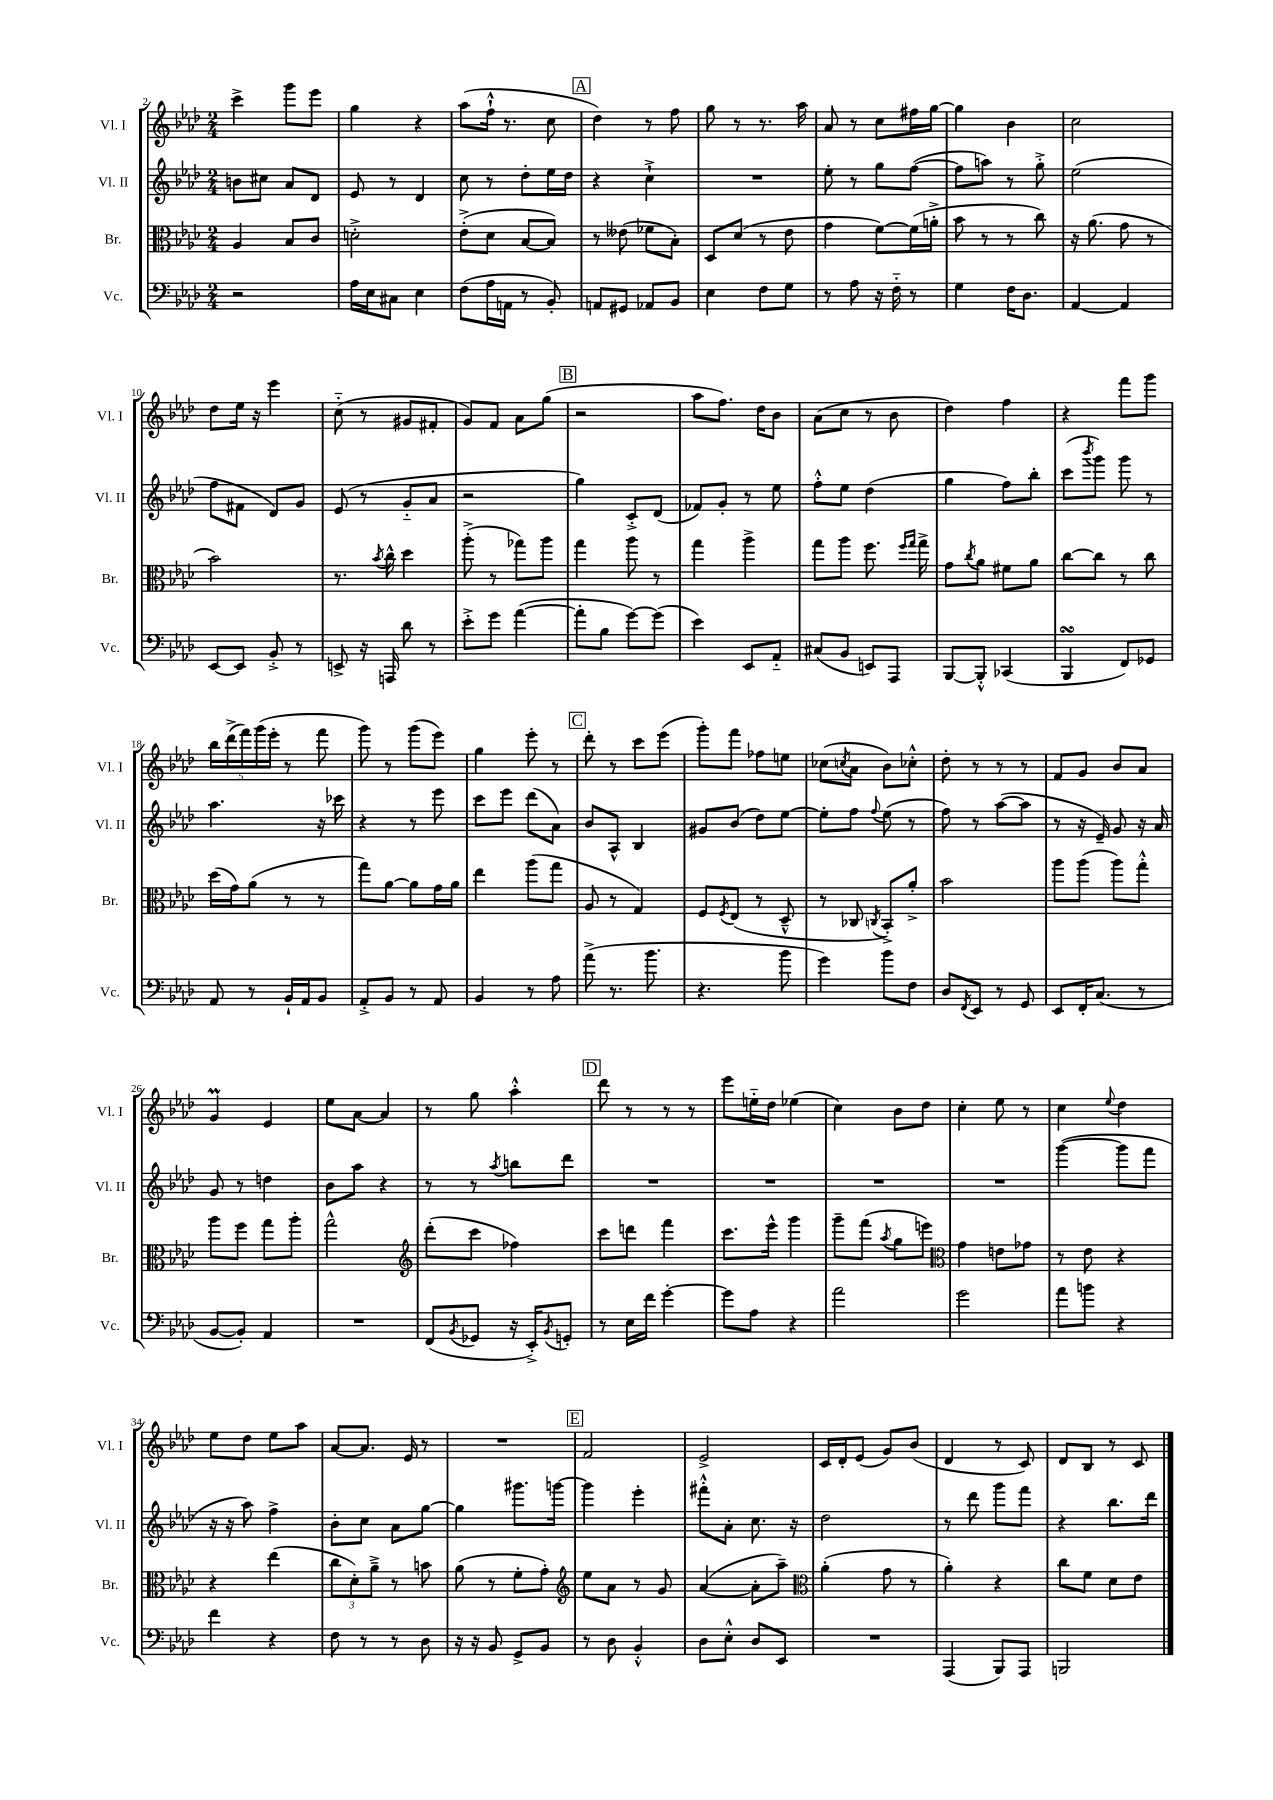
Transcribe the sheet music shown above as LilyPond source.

<<
\new StaffGroup <<
\new Staff = "s0" \with { instrumentName = "Vl. I" shortInstrumentName = "Vl. I" } {
    \clef treble \key aes \major \numericTimeSignature \time 2/4
    c'''4-> g'''8 ees'''8 |
    g''4 r4 |
    aes''8( f''16-!-^ r8. c''8 |
    \mark \markup { \box "A" } des''4) r8 f''8 |
    g''8 r8 r8. aes''16 |
    aes'8 r8 c''8 fis''16 g''16~ |
    g''4 bes'4 |
    c''2 |
    des''8 ees''16 r16 ees'''4 |
    c''8-_( r8 gis'8 fis'8-. |
    g'8) f'8 aes'8 g''8( |
    \mark \markup { \box "B" } r2 |
    aes''8 f''8.) des''16 bes'8 |
    aes'8( c''8 r8 bes'8 |
    des''4) f''4 |
    r4 f'''8 g'''8 |
    \tuplet 5/4 { bes''16 des'''16->( f'''16) g'''16( ees'''16-. } r8 f'''8 |
    g'''8) r8 g'''8( ees'''8) |
    g''4 ees'''8-. r8 |
    \mark \markup { \box "C" } des'''8-. r8 c'''8 ees'''8( |
    g'''8-.) f'''8 fes''8 e''8 |
    ces''8( \acciaccatura { c''8 } aes'8 bes'8) ces''8-.-^ |
    des''8-. r8 r8 r8 |
    f'8 g'8 bes'8 aes'8 |
    g'4\prall ees'4 |
    ees''8 aes'8~ aes'4 |
    r8 g''8 aes''4-.-^ |
    \mark \markup { \box "D" } des'''8 r8 r8 r8 |
    ees'''8 e''16-_ des''16 ees''4( |
    c''4) bes'8 des''8 |
    c''4-. ees''8 r8 |
    c''4 \appoggiatura { ees''8 } des''4 |
    ees''8 des''8 ees''8 aes''8 |
    aes'8~ aes'8. ees'16 r8 |
    R2 |
    \mark \markup { \box "E" } f'2 |
    ees'2-> |
    c'16 des'16-. ees'8( g'8) bes'8( |
    des'4 r8 c'8) |
    des'8 bes8 r8 c'8 \bar "|." |
}
\new Staff = "s1" \with { instrumentName = "Vl. II" shortInstrumentName = "Vl. II" } {
    \clef treble \key aes \major \numericTimeSignature \time 2/4
    b'8 cis''8 aes'8 des'8 |
    ees'8 r8 des'4 |
    c''8 r8 des''8-. ees''16 des''16 |
    \mark \markup { \box "A" } r4 c''4-!-> |
    R2 |
    ees''8-. r8 g''8 f''8~( |
    f''8 a''8) r8 g''8-.-> |
    ees''2( |
    f''8 fis'8 des'8) g'8 |
    ees'8( r8 g'8-_ aes'8 |
    r2 |
    \mark \markup { \box "B" } g''4) c'8-.-> des'8( |
    fes'8) g'8-. r8 ees''8 |
    f''8-.-^ ees''8 des''4( |
    g''4 f''8) bes''8-. |
    c'''8( \acciaccatura { bes'''8 } g'''8) g'''8 r8 |
    aes''4. r16 ces'''16 |
    r4 r8 ees'''8 |
    c'''8 ees'''8 des'''8( aes'8) |
    \mark \markup { \box "C" } bes'8 aes8-^ bes4 |
    gis'8 bes'8( des''8) ees''8~ |
    ees''8-. f''8 \appoggiatura { f''8 } ees''8( r8 |
    f''8) r8 aes''8~( aes''8 |
    r8 r16 ees'16--) g'8 r16 aes'16 |
    g'8 r8 d''4 |
    bes'8 aes''8 r4 |
    r8 r8 \acciaccatura { aes''8 } b''8 des'''8 |
    \mark \markup { \box "D" } R2 |
    R2 |
    R2 |
    R2 |
    g'''4~( g'''8 f'''8 |
    r16 r16 aes''8) f''4-> |
    bes'8-. c''8 aes'8 g''8~ |
    g''4 gis'''8. g'''16~ |
    \mark \markup { \box "E" } g'''4 ees'''4-. |
    fis'''8-.-^ aes'8-. c''8. r16 |
    des''2 |
    r8 des'''8 g'''8 f'''8 |
    r4 bes''8. des'''16 \bar "|." |
}
\new Staff = "s2" \with { instrumentName = "Br." shortInstrumentName = "Br." } {
    \clef alto \key aes \major \numericTimeSignature \time 2/4
    aes4 bes8 c'8 |
    d'2-.-> |
    ees'8-.->( des'8 bes8~ bes8) |
    \mark \markup { \box "A" } r8 eeses'8( fes'8 bes8-.) |
    des8 des'8( r8 ees'8 |
    g'4 f'8~) f'16( a'16-.-> |
    bes'8 r8 r8 c''8) |
    r16 aes'8.( g'8 r8 |
    bes'2) |
    r8. \acciaccatura { bes'8 } c''16-^ des''4 |
    aes''8-.->( r8 ges''8) aes''8 |
    \mark \markup { \box "B" } g''4 aes''8 r8 |
    g''4 aes''4-> |
    g''8 aes''8 f''8. \grace { f''16 g''16 } g''16-> |
    g'8 \acciaccatura { c''8 } aes'8 fis'8 aes'8 |
    c''8~ c''8 r8 c''8 |
    des''16( g'16) aes'8( r8 r8 |
    g''8) aes'8~ aes'8 g'16 aes'16 |
    ees''4 aes''8( g''8 |
    \mark \markup { \box "C" } aes8 r8 g4) |
    f8 \acciaccatura { f8 } ees8( r8 des8---^ |
    r8 ces8 \acciaccatura { c8 } bes,8-.->) aes'8-.-> |
    bes'2 |
    aes''8 aes''8( aes''8) g''8-.-^ |
    aes''8 f''8 g''8 aes''8-. |
    g''2-^ |
    \clef treble des'''8-.( c'''8 fes''4) |
    \mark \markup { \box "D" } c'''8 d'''8 f'''4 |
    c'''8. ees'''16-^ g'''4 |
    g'''8-- f'''8( \acciaccatura { aes''8 } g''8 e'''8) |
    \clef alto g'4 e'8 ges'8 |
    r8 ees'8 r4 |
    r4 ees''4( |
    \tuplet 3/2 { c''8 des'8-.) aes'8---> } r8 b'8 |
    aes'8( r8 f'8-. g'8-.) |
    \mark \markup { \box "E" } \clef treble ees''8 aes'8 r8 g'8 |
    aes'4~( aes'8-. aes''8--) |
    \clef alto aes'4-.( g'8 r8 |
    aes'4-.) r4 |
    c''8 f'8 des'8 ees'8 \bar "|." |
}
\new Staff = "s3" \with { instrumentName = "Vc." shortInstrumentName = "Vc." } {
    \clef bass \key aes \major \numericTimeSignature \time 2/4
    r2 |
    aes16 ees16 cis8 ees4 |
    f8( aes16 a,16 r8 bes,8-.) |
    \mark \markup { \box "A" } a,8 gis,8 aes,8 bes,8 |
    ees4 f8 g8 |
    r8 aes8 r16 f16-_ r8 |
    g4 f16 des8. |
    aes,4~ aes,4 |
    ees,8~ ees,8 bes,8-.-> r8 |
    e,8-> r16 a,,16 des'8 r8 |
    ees'8-.-> g'8 aes'4~( |
    \mark \markup { \box "B" } aes'8-. bes8 g'8~) g'8( |
    ees'4) ees,8 aes,8-_ |
    cis8( bes,8 e,8) aes,,8 |
    bes,,8~ bes,,8-.-^ ces,4( |
    bes,,4\turn f,8) ges,8 |
    aes,8 r8 bes,16-! aes,16 bes,8 |
    aes,8-.-> bes,8 r8 aes,8 |
    bes,4 r8 aes8 |
    \mark \markup { \box "C" } aes'8->( r8. bes'8. |
    r4. bes'8 |
    g'4) bes'8 f8 |
    des8 \acciaccatura { f,8 } ees,8 r8 g,8 |
    ees,8 f,16-. c8.( r8 |
    bes,8~ bes,8-.) aes,4 |
    R2 |
    f,8( \acciaccatura { bes,8 } ges,8 r16 ees,16-.->) \acciaccatura { bes,8 } g,8-. |
    \mark \markup { \box "D" } r8 ees16 f'16 g'4~-. |
    g'8 aes8 r4 |
    aes'2 |
    g'2 |
    aes'8 b'8 r4 |
    f'4 r4 |
    f8 r8 r8 des8 |
    r16 r16 bes,8 g,8-> bes,8 |
    \mark \markup { \box "E" } r8 des8 bes,4-.-^ |
    des8 ees8-.-^ des8 ees,8 |
    R2 |
    aes,,4( bes,,8) aes,,8 |
    b,,2 \bar "|." |
}
>>
>>
\layout { \context { \Score currentBarNumber = #2 } }
